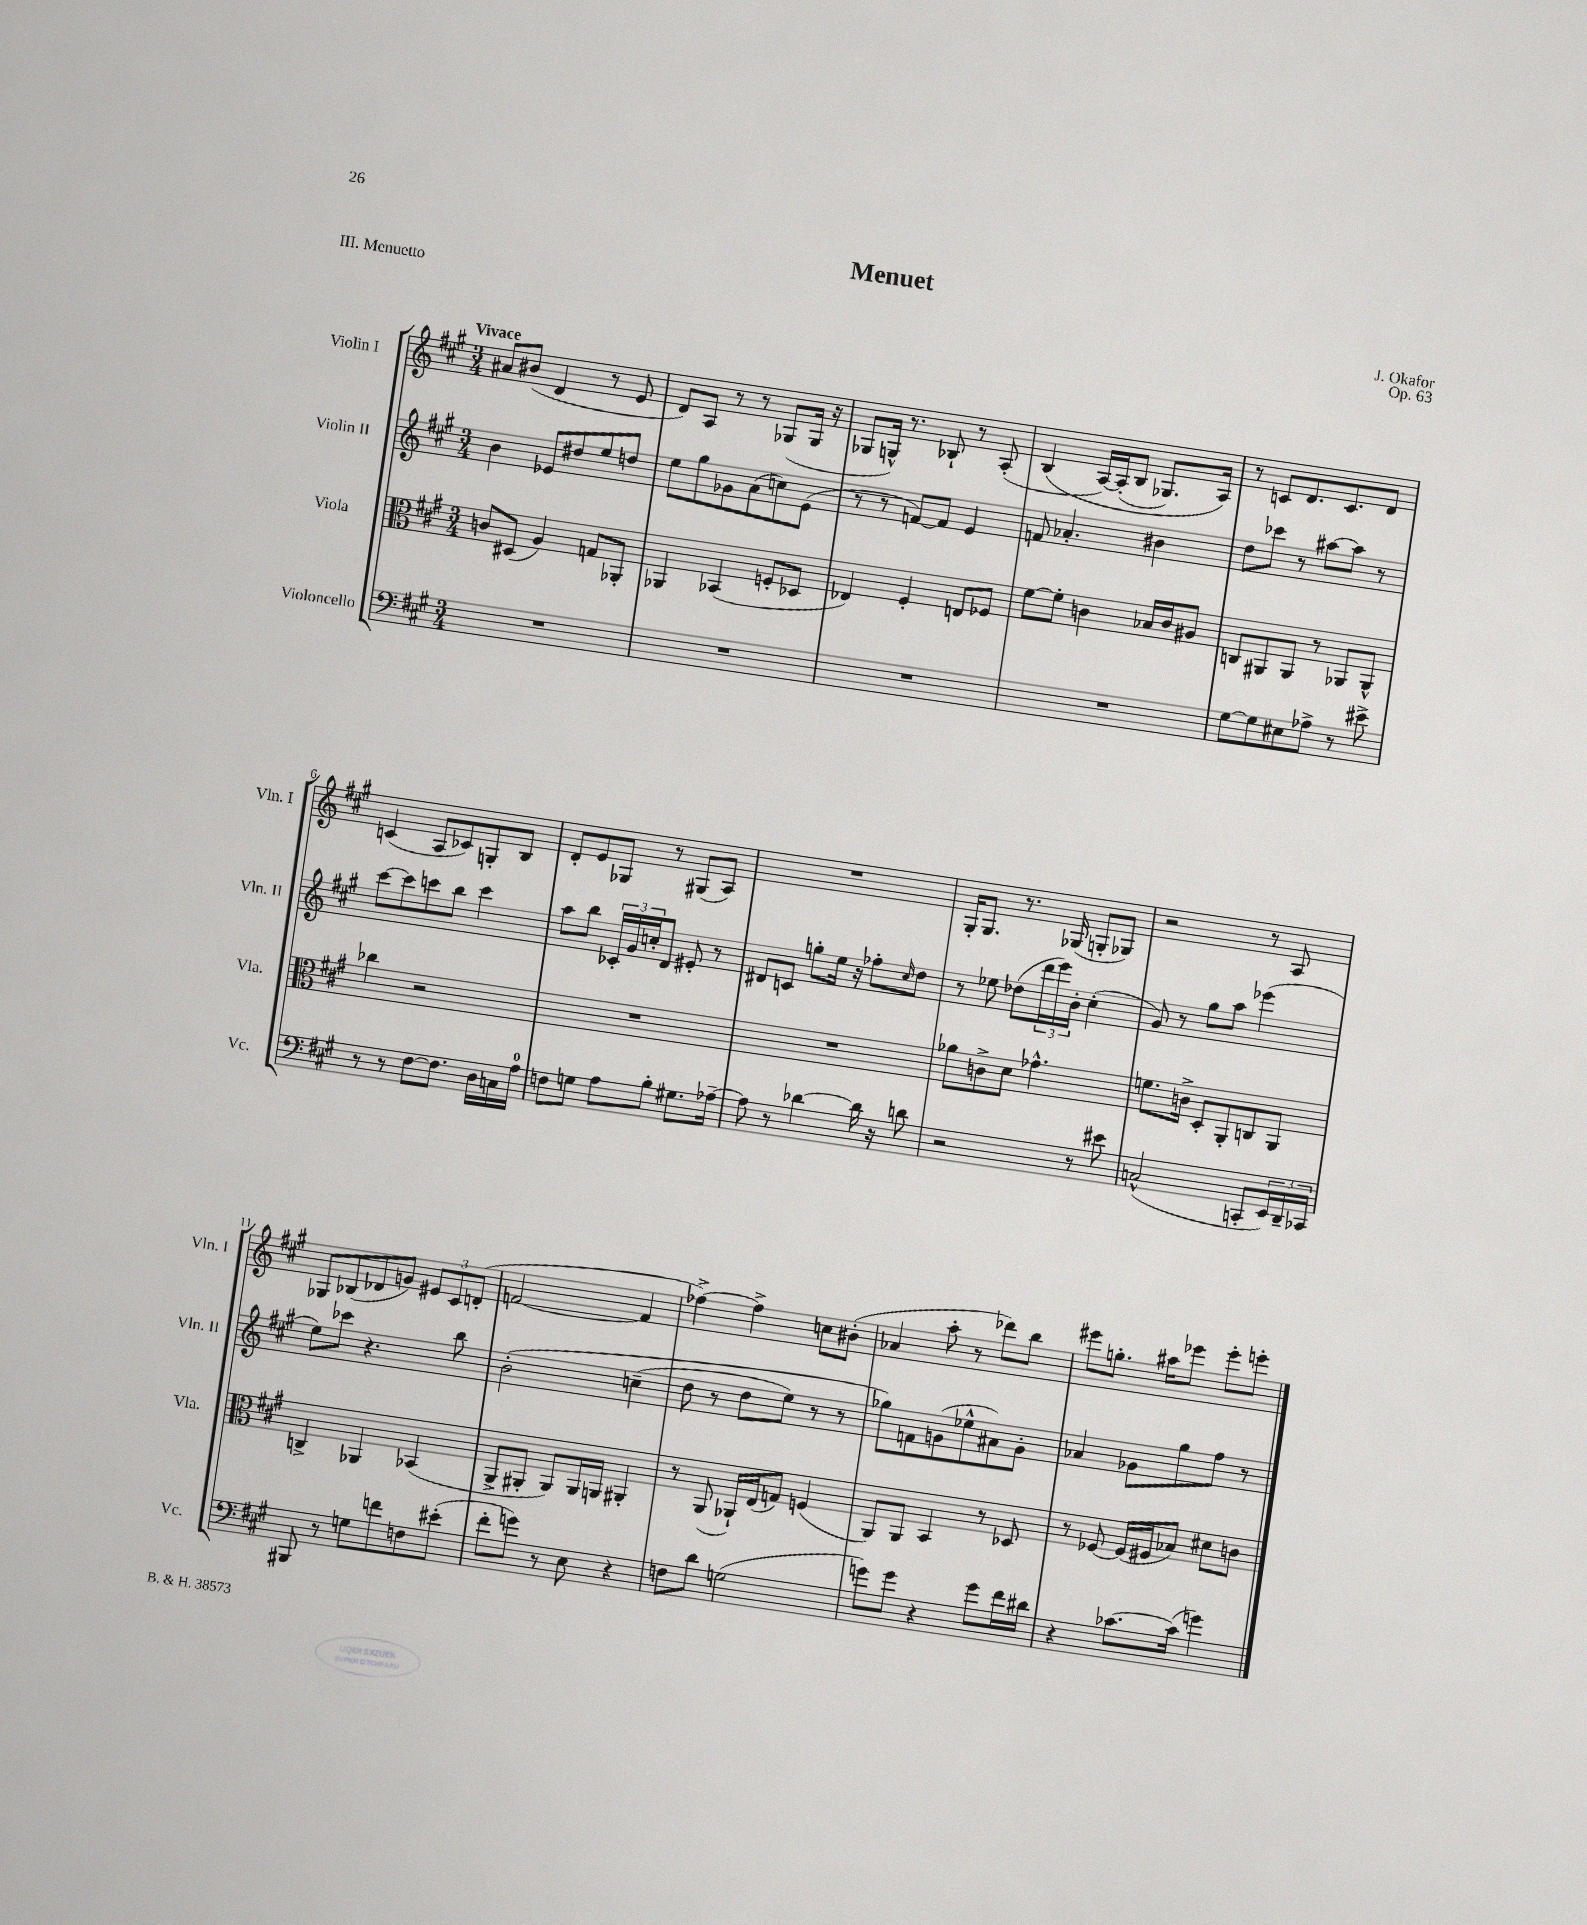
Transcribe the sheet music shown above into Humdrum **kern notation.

**kern	**kern	**kern	**kern
*staff4	*staff3	*staff2	*staff1
*clefF4	*clefC3	*clefG2	*clefG2
*k[f#c#g#]	*k[f#c#g#]	*k[f#c#g#]	*k[f#c#g#]
*M3/4	*M3/4	*M3/4	*M3/4
2.r	8c	4b	8a#
.	(8D#	.	(8b#
.	4A)	8e-	4d
.	.	8dd#	.
.	8G	8ee	8r
.	8AA-'	8dd	8e
=	=	=	=
2.r	4AA-	8ee	8d)
.	.	8gg#	8A
.	(4BB-	8g-	8r
.	.	(8a	8r
.	8F'	8cc)	(8G-
.	8D-	(8e	16G-
.	.	.	16r
=	=	=	=
2.r	4E-)	8r	8G-
.	.	8r	16G^^)
.	.	.	8.r
.	4F#'	[8f)	.
.	.	8f]	8B-`
.	8E	4e	8r
.	8F-	.	(8A'
=	=	=	=
2.r	[8f#	8f	&(4B
.	8f#']	4.a-'	.
.	4c	.	[16A)
.	.	.	(16A']
.	.	.	8B
.	16B-	4b#	8.G-)
.	16c	.	.
.	8A#	.	.
.	.	.	16A&)
=	=	=	=
[8G#	8C	8dd	8r
8G#]	8AA#	8ccc-	8c
8E#	8AA#	8r	8.d
8A-^	8r	[8aa#	.
.	.	.	8.c
8r	8AA-	8aa#]	.
8e#^	8AA-^^	8r	8d
=	=	=	=
8r	4cc-	[8ccc#	(4c
8r	.	8ccc#]	.
[8F#	2r	8ccc	8A
8.F#]	.	8bb	8c-)
.	.	4ccc	8G'
16D	.	.	.
16C	.	.	8B
16A	.	.	.
=	=	=	=
8F	2.r	8aa	8d'
8G	.	8bb	8e
8A	.	24c-'	8G-
.	.	24g#	.
.	.	24cc'	.
8B'	.	8d	8r
8.G#	.	8e#'	(8G#
.	.	8r	8A)
[16A-~	.	.	.
=	=	=	=
8A-]	2.r	8d#	2.r
8r	.	8c	.
[4d-	.	8gg'	.
.	.	16ee	.
.	.	16r	.
16d-]	.	8ff-'	.
16r	.	.	.
.	.	16qqcc#	.
8d	.	8dd	.
=	=	=	=
2r	8a-	8r	16G#'
.	.	.	8.G#
.	8c^	8ee-	.
.	8d	(8dd-	8.r
.	4.g-^^	24ddd	.
.	.	24eee)	.
.	.	.	(16G-
.	.	24b'	.
8r	.	(4cc#'	8G'
8e#	.	.	8G-)
=	=	=	=
(2C^^	8.f	8g#)	2r
.	.	8r	.
.	16c^	.	.
.	8D'	8gg#	.
.	8AA'	8aa	.
8CC'	8C	(4eee-	8r
24EE)	8AA	.	8A
24DD~	.	.	.
24CC-	.	.	.
=	=	=	=
8BBB#	4C^	8ee)	8G-
8r	.	8ccc-	(8B-
8G	4AA-	4.r	8d-
8f	.	.	8g)
8F	(4BB-	.	12e#
.	.	.	12c#
(8e#'	.	8bb	.
.	.	.	(12d'
=	=	=	=
8f#'	8AA^	&(2b'	[2f
8g)	8AA#'	.	.
8r	8AA#)	.	.
8E	16AA#	.	.
.	16AA	.	.
4r	4AA#'	(4cc~	4f]
=	=	=	=
8F	8r	8dd	[4ff-^)
8d	(8AA	8r	.
(2G	16AA-`)	8dd	4ff-^]
.	(16E	.	.
.	8G)	8ee)	.
.	(4F	8r	8cc
.	.	8r	(8b#'
=	=	=	=
8g)	8AA)	8gg-&)	4a-
8g	8AA	8f	.
4r	4BB	(8g	8aa'
.	.	8ee-^^	8r
8g	8r	8a#)	8ddd-)
16f#	8D-	8g'	8bb
16d#	.	.	.
=	=	=	=
4r	8r	4a-	8eee#
.	[8F-	.	8.gg'
[8.c-	(16F-]	8g-	.
.	16F#	.	16aa#
.	8B-)	8gg#	8eee-
(16c-]	.	.	.
4g)	8d#	8ff#	8eee-'
.	8c	8r	8eee'
==	==	==	==
*-	*-	*-	*-
